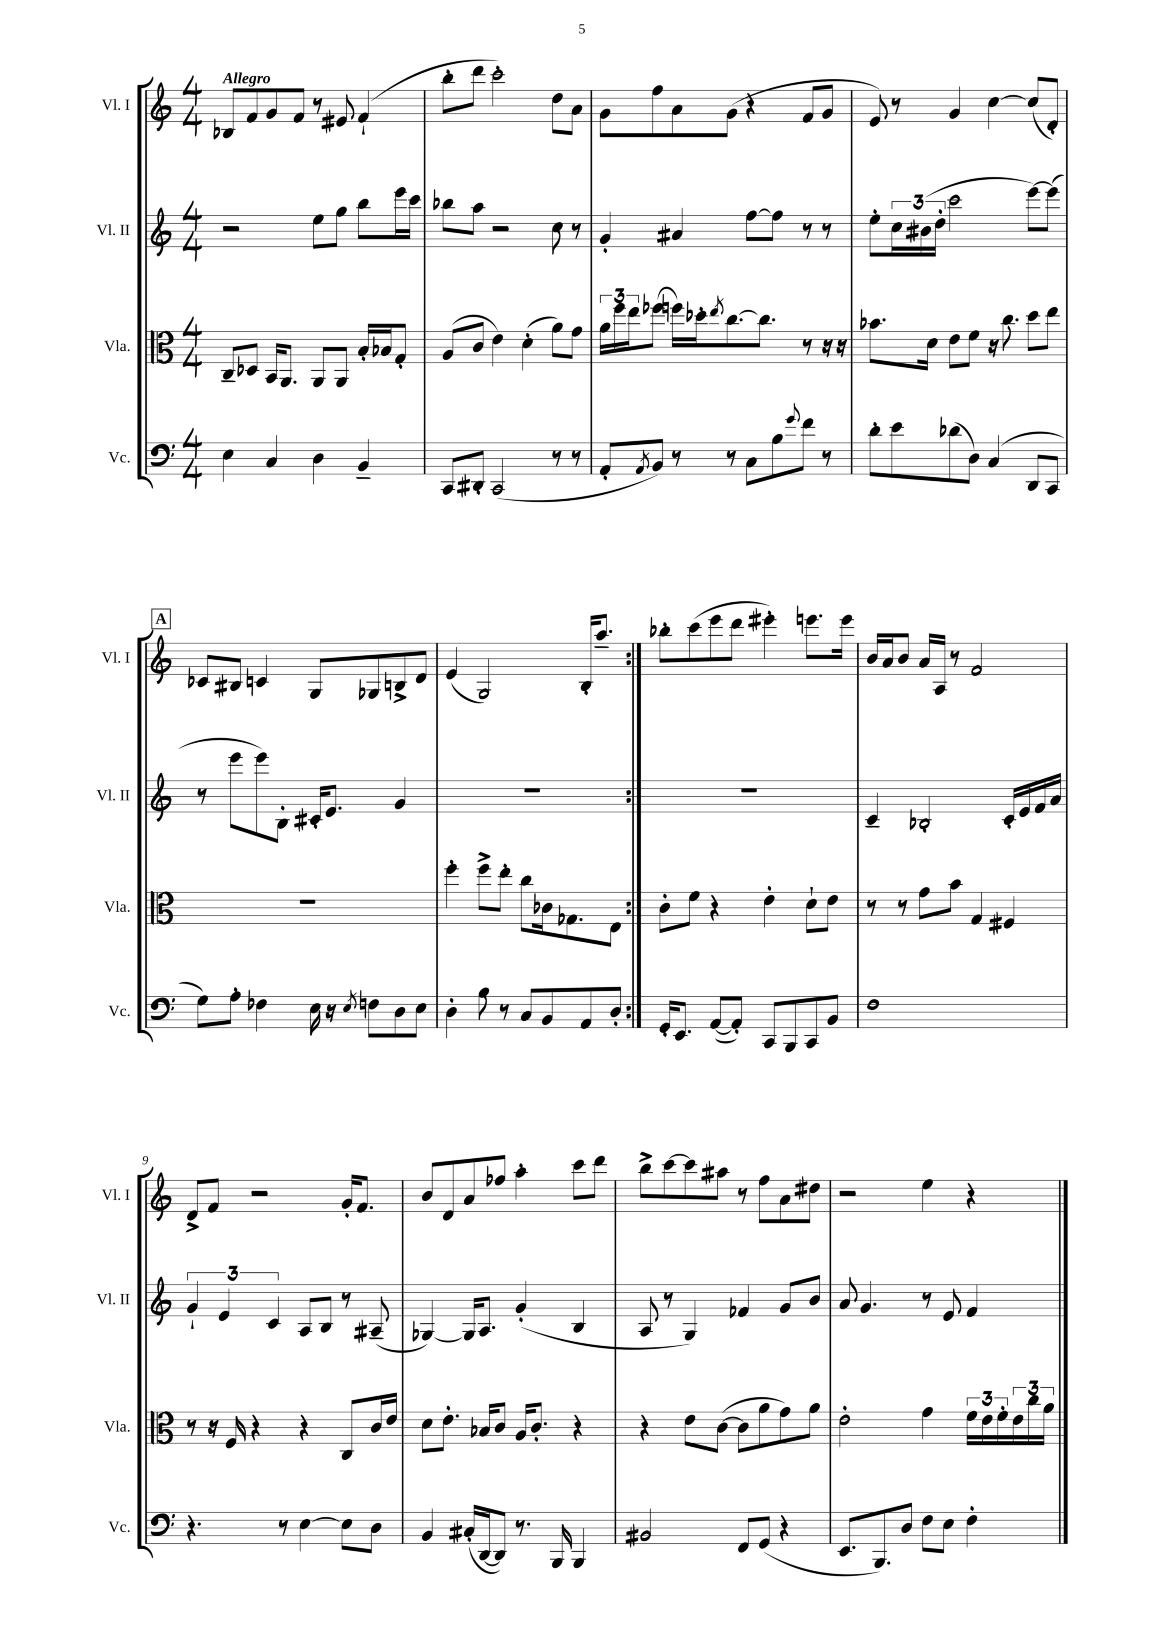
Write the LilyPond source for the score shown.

<<
\new StaffGroup <<
\new Staff = "s0" \with { instrumentName = "Vl. I" shortInstrumentName = "Vl. I" } {
    \clef treble \key c \major \numericTimeSignature \time 4/4 \tempo "Allegro"
    \repeat volta 2 { bes8 f'8 g'8 f'8 r8 eis'8 f'4-!( |
    b''8-. d'''8 c'''2-.) d''8 a'8 |
    g'8 f''8 a'8 g'8( r4 f'8 g'8 |
    e'8) r8 g'4 c''4~ c''8( d'8-.) |
    \mark \markup { \box "A" } ces'8 bis8 c'4 g8 ges8 b8-> d'8 |
    e'4( g2) b16-. a''8.-- | }
    bes''8-. c'''8( e'''8 d'''8 eis'''4-.) e'''8. e'''16 |
    b'16 a'16 b'8 a'16 a16 r8 f'2 |
    d'8-> f'8 r2 g'16-. f'8. |
    b'8 d'8 a'8 fes''8 a''4-. c'''8 d'''8 |
    b''8-> c'''8~ c'''8 ais''8 r8 f''8 a'8 dis''8 |
    r2 e''4 r4 \bar "|." |
}
\new Staff = "s1" \with { instrumentName = "Vl. II" shortInstrumentName = "Vl. II" } {
    \clef treble \key c \major \numericTimeSignature \time 4/4
    \repeat volta 2 { r2 e''8 g''8 b''8 e'''16 c'''16 |
    bes''8 a''8 r2 c''8 r8 |
    g'4-. ais'4 f''8~ f''8 r8 r8 |
    e''8-. \tuplet 3/2 { c''16 bis'16( d''16-. } c'''2 e'''8~) e'''8( |
    \mark \markup { \box "A" } r8 e'''8 e'''8) b8-. cis'16-. e'8. g'4 |
    R1 | }
    R1 |
    c'4-- bes2-. c'16-. e'16 f'16 a'16 |
    \tuplet 3/2 { g'4-! e'4 c'4 } a8 b8 r8 ais8--( |
    ges4~) ges16 a8. g'4-.( b4 |
    a8 r8 g4) fes'4 g'8 b'8 |
    a'8 g'4. r8 e'8 f'4 \bar "|." |
}
\new Staff = "s2" \with { instrumentName = "Vla." shortInstrumentName = "Vla." } {
    \clef alto \key c \major \numericTimeSignature \time 4/4
    \repeat volta 2 { c8-- des8 b,16 a,8. a,8 a,8 b16-. bes16 g8-. |
    a8( c'8 e'4) d'4-.( a'8) g'8 |
    \tuplet 3/2 { a'16 f''16 e''16 } fes''8( f''16) des''16-. \acciaccatura { e''8 } c''8.~ c''8. r8 r16 r16 |
    bes'8. d'16 e'8 f'8 r16 c''8. d''8 e''8 |
    \mark \markup { \box "A" } R1 |
    f''4-. f''8-> e''8-. c''8 ces'16 ges8. e8 | }
    c'8-. f'8 r4 e'4-. d'8-! e'8 |
    r8 r8 g'8 b'8 g4 fis4 |
    r8 r16 f16 r4 r4 c8 c'16 e'16 |
    d'8 e'8.-. bes16 c'8 a16 c'8.-. r4 |
    r4 e'8 c'8~( c'8 a'8 g'8) a'8 |
    e'2-. g'4 \tuplet 3/2 { f'16 e'16 f'16-. } \tuplet 3/2 { e'16 c''16 a'16 } \bar "|." |
}
\new Staff = "s3" \with { instrumentName = "Vc." shortInstrumentName = "Vc." } {
    \clef bass \key c \major \numericTimeSignature \time 4/4
    \repeat volta 2 { e4 c4 d4 b,4-- |
    c,8 dis,8-. c,2( r8 r8 |
    a,8-. \acciaccatura { a,8 } b,8) r8 r8 c8 b8 \appoggiatura { g'8 } f'8 r8 |
    d'8-. e'8 des'8( d8) c4( d,8 c,8 |
    \mark \markup { \box "A" } g8) a8-. fes4 e16 r16 \acciaccatura { e8 } f8 d8 e8 |
    d4-. b8 r8 c8 b,8 a,8 d8-. | }
    g,16-. e,8. a,8~( a,8-.) c,8 b,,8 c,8 b,8 |
    f1 |
    r4. r8 e4~ e8 d8 |
    b,4 cis16-.( d,16~ d,8) r8. b,,16 b,,4 |
    bis,2 f,8 g,8( r4 |
    e,8. b,,8.) d8 f8 e8 f4-. \bar "|." |
}
>>
>>
